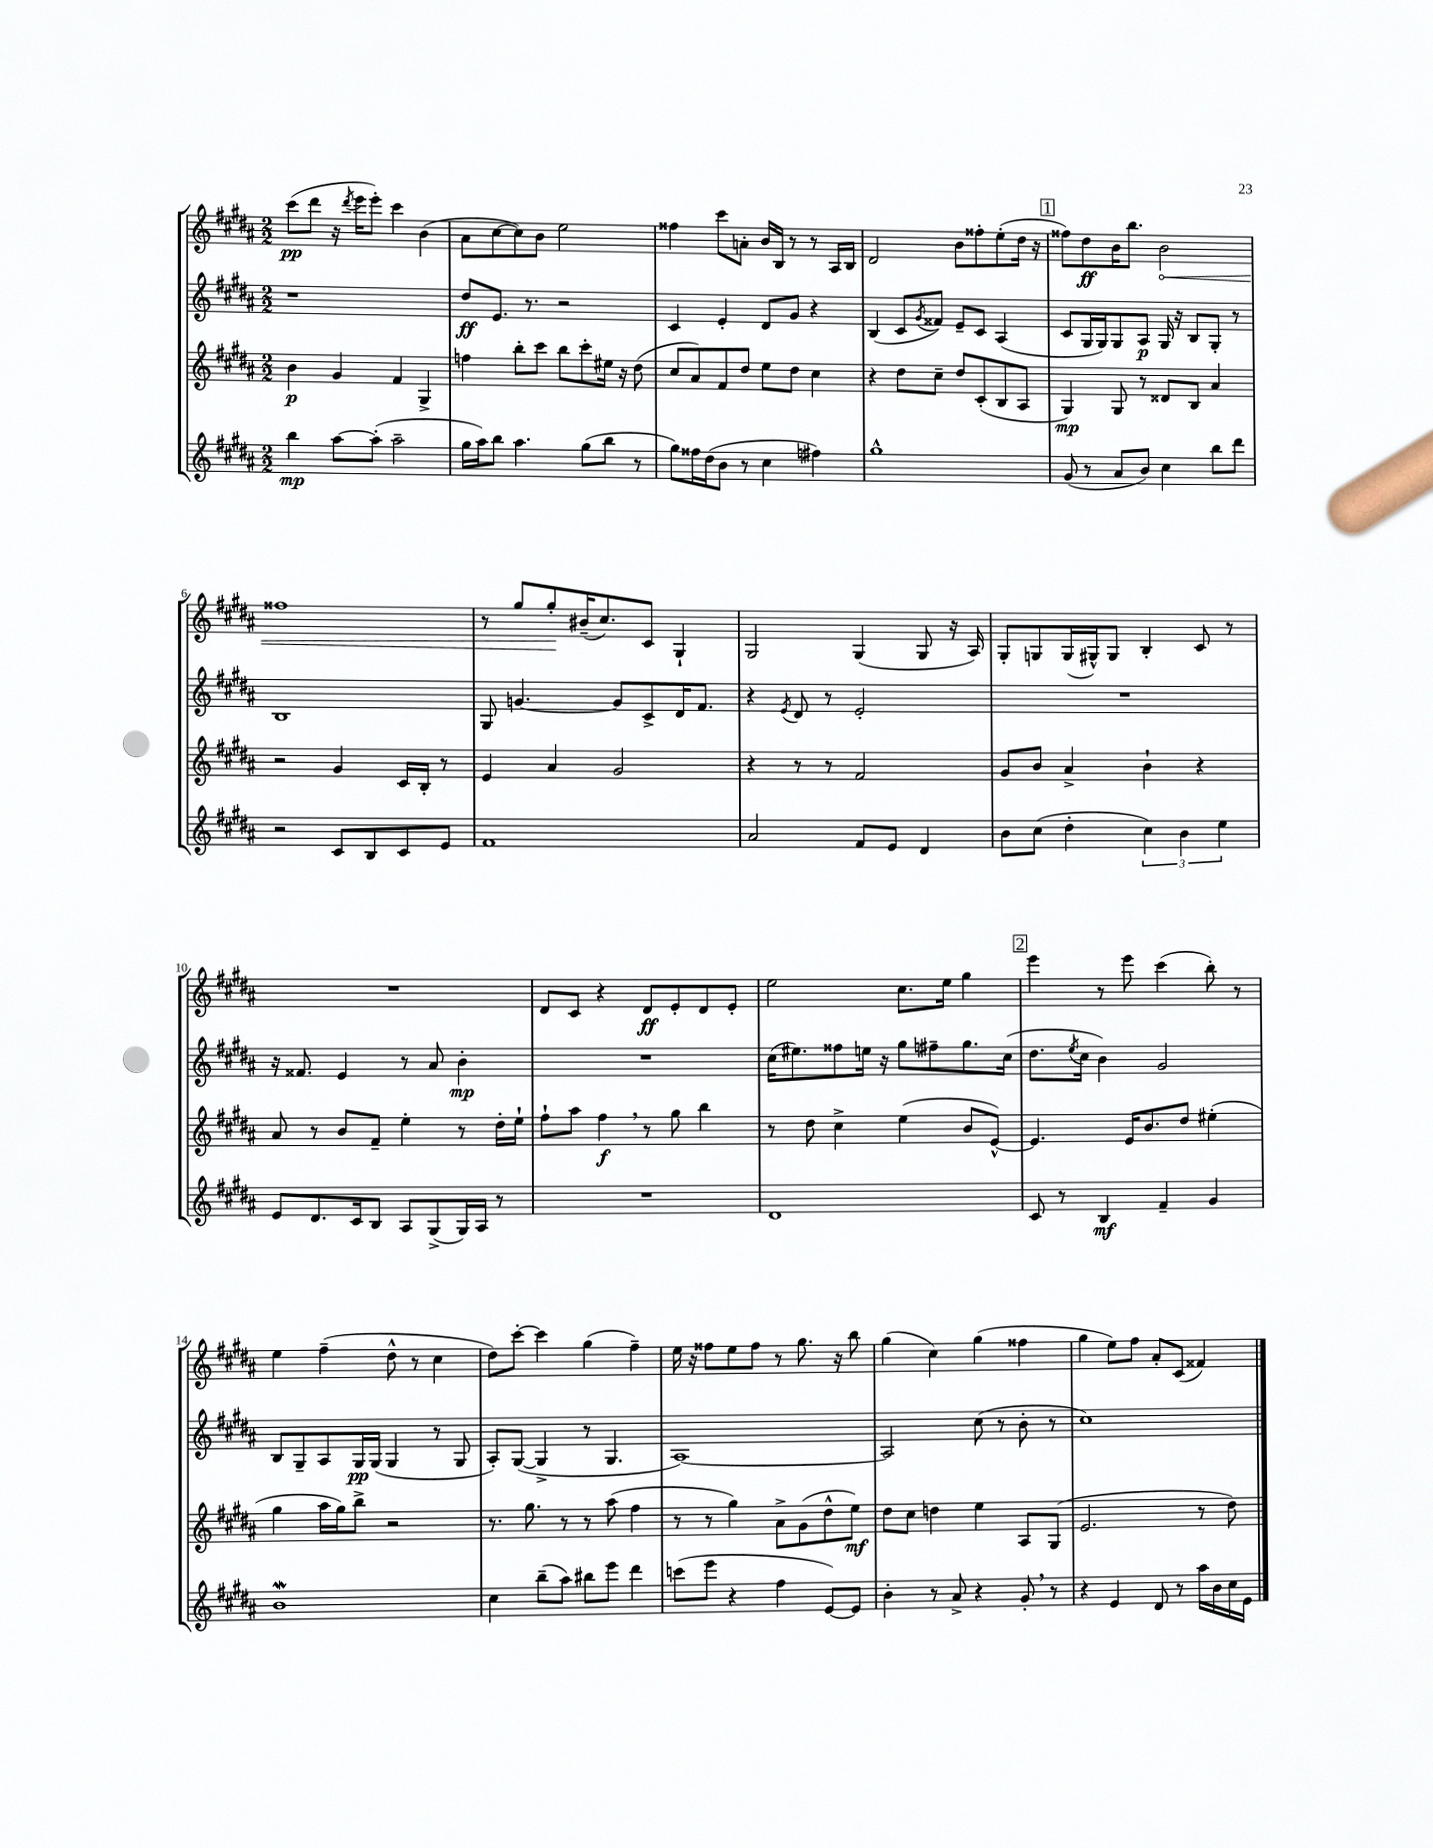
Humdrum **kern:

**kern	**kern	**kern	**kern
*staff4	*staff3	*staff2	*staff1
*clefG2	*clefG2	*clefG2	*clefG2
*k[f#c#g#d#a#]	*k[f#c#g#d#a#]	*k[f#c#g#d#a#]	*k[f#c#g#d#a#]
*M2/2	*M2/2	*M2/2	*M2/2
4bb	4b	1r	(8ccc#
.	.	.	8ddd#
[8aa#	4g#	.	16r
.	.	.	8qddd#
.	.	.	16eee
(8aa#']	.	.	8eee')
2aa#~	4f#	.	4ccc#
.	4G#^	.	(4b
=	=	=	=
16gg#	4ff	8dd#	8a#
16aa#)	.	.	.
8bb	.	8.e	[8cc#
4.aa#	8bb'	.	8cc#])
.	.	8.r	.
.	8ccc#	.	8b
.	8bb	2r	2ee
(8gg#	8ccc#'	.	.
8bb	16ee#	.	.
.	16r	.	.
8r	(8dd#	.	.
=	=	=	=
8gg#)	8cc#	4c#	4ff##
16ff##	8a#)	.	.
(16dd#	.	.	.
8b	8f#	4e'	8ccc#
8r	8dd#	.	8a'
4cc#	8ee	8d#	16b
.	.	.	16B
.	8dd#	8g#	8r
4ff#)	4cc#	4r	8r
.	.	.	16A#
.	.	.	16B
=	=	=	=
1gg#^^	4r	(4B	2d#
.	8dd#	8c#	.
.	.	8qg#	.
.	8cc#~	8f##)	.
.	8dd#	8e~	8b
.	(8c#'	8c#	8ff##'
.	8B	(4A#	(8ee'
.	8A#	.	16dd#
.	.	.	16r
=	=	=	=
(8g#	4G#)	8c#	8ff##)
8r	.	16G#	8dd#
.	.	16G#)	.
8a#	8G#	8G#	16b
.	.	.	8.bb
8b)	8r	8A#	.
4cc#	8d##	16G#	2b
.	.	16r	.
.	8B	8B	.
8bb	4a#	8G#'	.
8ddd#	.	8r	.
=	=	=	=
2r	2r	1B	1ff##
8c#	4g#	.	.
8B	.	.	.
8c#	16c#	.	.
.	16B'	.	.
8e	8r	.	.
=	=	=	=
1f#	4e	8G#	8r
.	.	[4.g	8gg#
.	4a#	.	8gg#'
.	.	.	(16b#~
.	.	.	8.cc#)
.	2g#	8g]	.
.	.	8c#^	8c#
.	.	16d#	4G#`
.	.	8.f#	.
=	=	=	=
2a#	4r	4r	2G#
.	.	8qe	.
.	8r	8d#	.
.	8r	8r	.
8f#	2f#	2e'	(4G#
8e	.	.	.
4d#	.	.	8G#
.	.	.	16r
.	.	.	16A#)
=	=	=	=
8b	8g#	1r	8G#'
(8cc#	8b	.	8G
4dd#'	4a#^	.	(16G
.	.	.	16G#^^)
.	.	.	8G#
6cc#)	4b`	.	4B'
6b	.	.	.
.	4r	.	8c#
6ee	.	.	.
.	.	.	8r
=	=	=	=
8e	8a#	16r	1r
.	.	8.f##	.
8.d#	8r	.	.
.	8b	4e	.
16c#	.	.	.
8B	8f#~	.	.
8A#	4ee'	8r	.
(8G#^	.	8a#	.
16G#)	8r	4b'	.
16A#	.	.	.
8r	16dd#'	.	.
.	16ee`	.	.
=	=	=	=
1r	8ff#`	1r	8d#
.	8aa#	.	8c#
.	4ff#	.	4r
.	8r	.	8d#
.	8gg#	.	8e'
.	4bb	.	8d#
.	.	.	8e'
=	=	=	=
1d#	8r	(16cc#	2ee
.	.	8.ee#)	.
.	8dd#	.	.
.	4cc#^	8ff##	.
.	.	16ee	.
.	.	16r	.
.	(4ee	8gg#	8.cc#
.	.	8ff#~	.
.	.	.	16ee
.	8b	8.gg#	4gg#
.	[8e^^)	.	.
.	.	(16cc#	.
=	=	=	=
8c#	4.e]	8.dd#	4eee
8r	.	.	.
.	.	8qee	.
.	.	16cc#	.
4B	.	4b)	8r
.	16e	.	8eee
.	8.b	.	.
4f#~	.	2g#	(4ccc#
.	8dd#	.	.
4g#	(4ee#'	.	8bb')
.	.	.	8r
=	=	=	=
1b	4gg#	8B	4ee
.	.	8G#~	.
.	16aa#	8A#	(4ff#~
.	16gg#)	.	.
.	8bb^	16G#	.
.	.	(16G#	.
.	2r	4G#	8dd#^^
.	.	.	8r
.	.	8r	4cc#
.	.	8G#	.
=	=	=	=
4cc#	8.r	8A#')	8dd#)
.	.	([8G#	[8ccc#'
.	8.gg#	.	.
(8bb~	.	4G#^]	4ccc#]
8aa#)	8r	.	.
8bb#	8r	8r	(4gg#
8eee	(8aa#	4.G#	.
4ddd#	4ff#	.	4ff#~)
=	=	=	=
(8ccc	8r	[1A#)	16ee
.	.	.	16r
8eee	8r	.	8ff##
4r	4gg#)	.	8ee
.	.	.	8ff##
4ff#	8a#^	.	8r
.	(8g#	.	8.gg#
[8e)	8dd#^^	.	.
.	.	.	16r
8e]	8ee)	.	8bb
=	=	=	=
4b'	8dd#	2A#]	(4gg#
.	8cc#	.	.
8r	4dd	.	4cc#)
8a#^	.	.	.
4r	4ee	(8cc#	(4gg#
.	.	8r	.
8g#'	8A#	8b'	4ff##
8r	(8G#	8r	.
=	=	=	=
4r	2.e	1cc#)	4gg#
4e	.	.	8ee)
.	.	.	8ff#
8d#	.	.	8a#'
8r	.	.	(8c#
16aa#	8r	.	4f##)
16b	.	.	.
16cc#	8dd#)	.	.
16e	.	.	.
==	==	==	==
*-	*-	*-	*-
